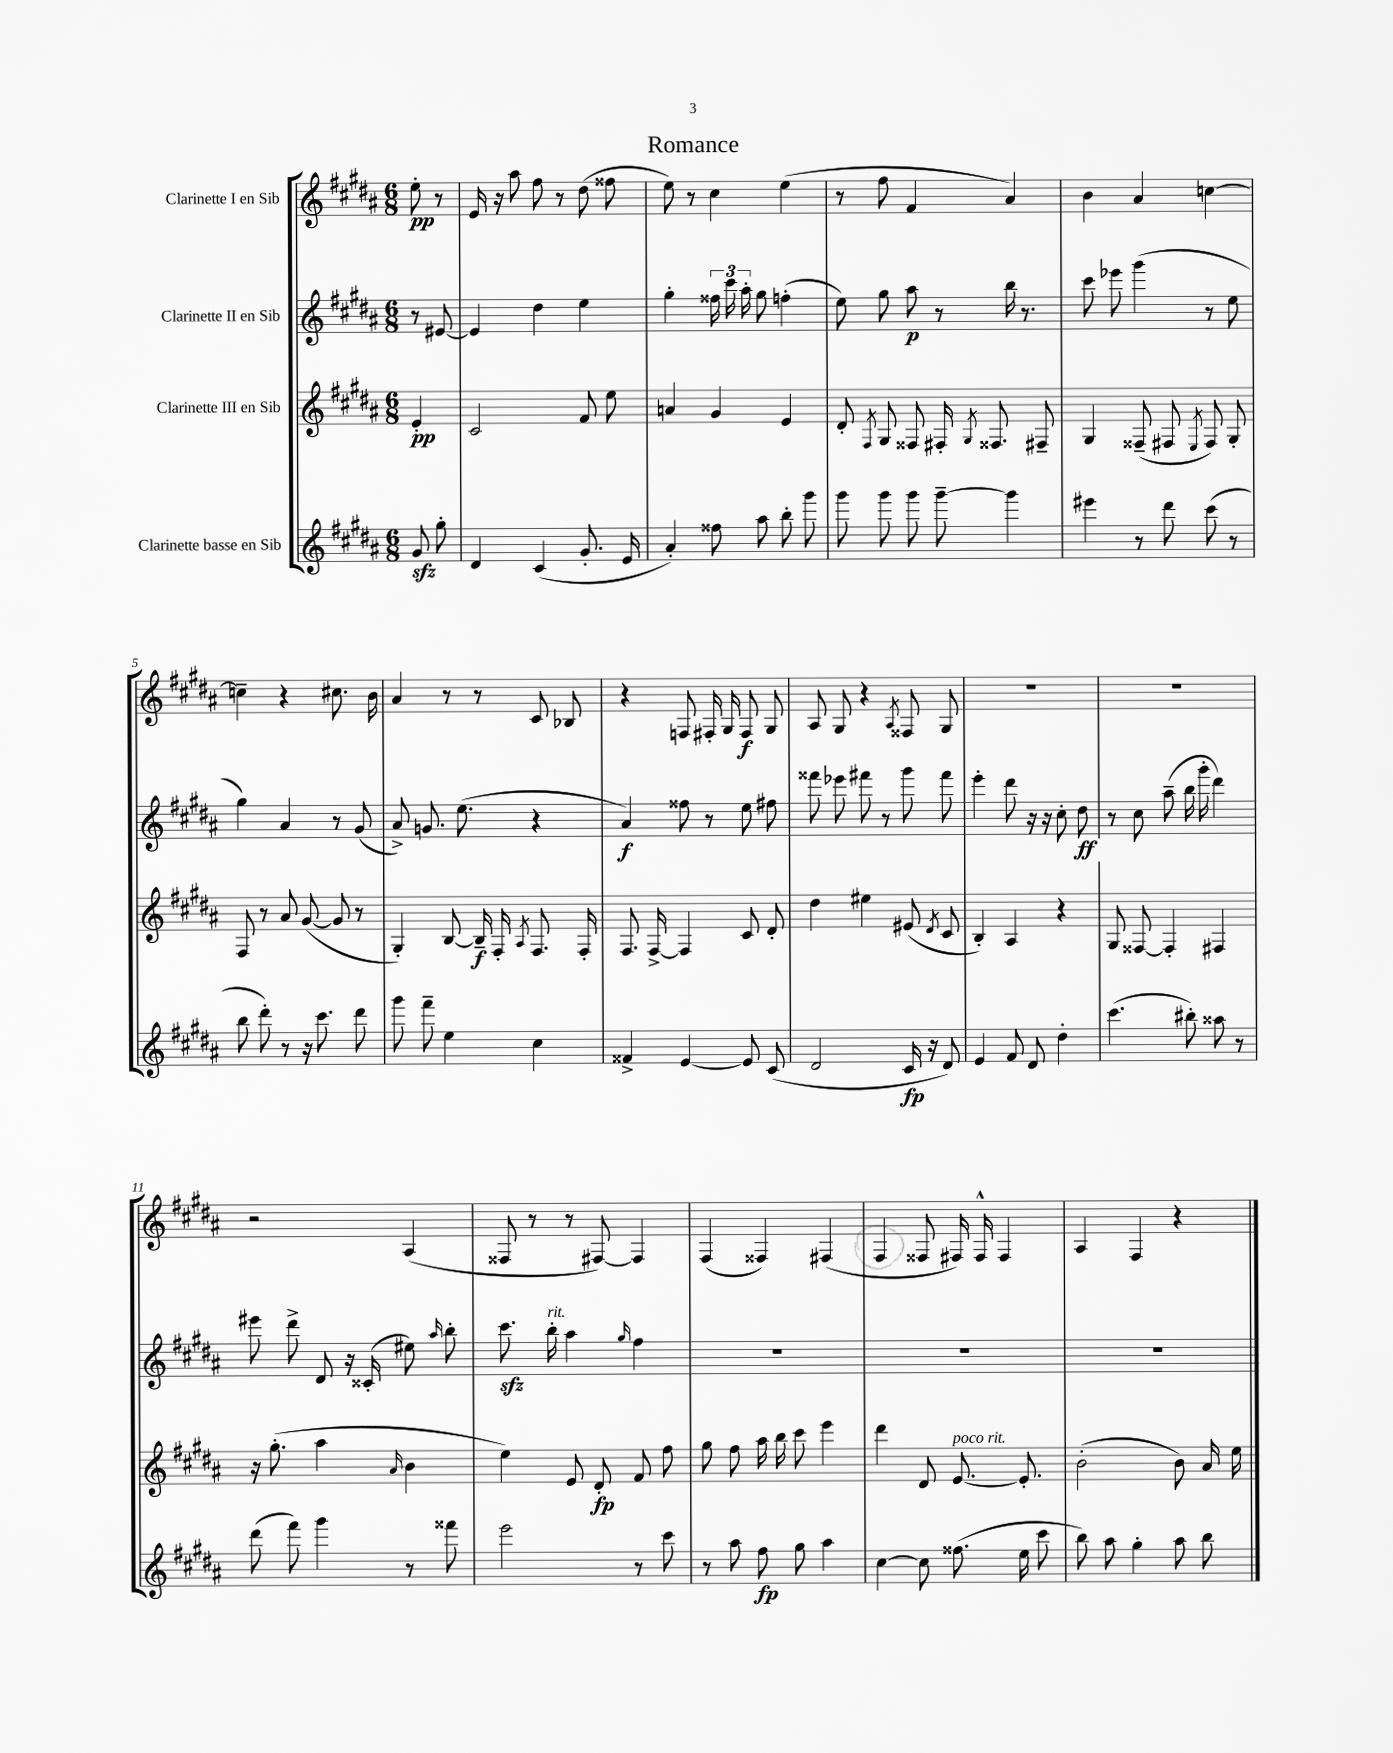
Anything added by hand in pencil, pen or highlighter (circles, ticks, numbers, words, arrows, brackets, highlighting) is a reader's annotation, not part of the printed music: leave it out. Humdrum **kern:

**kern	**kern	**kern	**kern
*staff4	*staff3	*staff2	*staff1
*clefG2	*clefG2	*clefG2	*clefG2
*k[f#c#g#d#a#]	*k[f#c#g#d#a#]	*k[f#c#g#d#a#]	*k[f#c#g#d#a#]
*M6/8	*M6/8	*M6/8	*M6/8
8g#/	4e'/	8r	8ee'\
8gg#'\	.	[8e#/	8r
=	=	=	=
4d#/	2c#/	4e#/]	16e/
.	.	.	16r
.	.	.	8aa#\
(4c#/	.	4dd#\	8ff#\
.	.	.	8r
8.g#'/	8f#/	4ee\	(8dd#\
.	8ee\	.	8ff##\
16e/	.	.	.
=	=	=	=
4a#'/)	4a/	4gg#'\	8ee\)
.	.	.	8r
8ff##\	4g#/	24ff##\	4cc#\
.	.	24ccc#\	.
.	.	24aa#'\	.
8aa#\	.	8gg#\	.
8bb'\	4e/	(4ff'\	(4ee\
8ggg#\	.	.	.
=	=	=	=
8ggg#\	8d#'/	8ee\)	8r
.	8qF#/	.	.
8ggg#\	8G#/	8gg#\	8ff#\
8ggg#\	8F##/	8aa#\	4f#/
[8ggg#~\	16F#'/	8r	.
.	8qG#/	.	.
.	8.F##/	.	.
4ggg#\]	.	16bb\	4a#/)
.	.	8.r	.
.	8F#~/	.	.
=	=	=	=
4eee#\	4G#/	8ccc#\	4b\
.	.	8eee-\	.
8r	(8F##~/	(4ggg#\	4a#/
8ddd#\	8F#/	.	.
.	8qE/	.	.
(8ccc#\	8F#/)	8r	[4cc\
8r	8G#'/	8ee\	.
=	=	=	=
8bb\	8F#/	4gg#\)	4cc~\]
8ddd#'\)	8r	.	.
8r	8a#/	4a#/	4r
16r	([8g#/	.	.
8.ccc#\	.	.	.
.	8g#/]	8r	8.cc#\
8ddd#\	8r	(8g#/	.
.	.	.	16b\
=	=	=	=
8ggg#\	4G#'/)	8a#^/)	4a#/
8fff#~\	.	8.g/	.
4ee\	[8B/	.	8r
.	.	(8.ee\	.
.	16B~/]	.	8r
.	16F#'/	.	.
.	8qA#/	.	.
4cc#\	8.F#/	4r	8c#/
.	.	.	8B-/
.	16F#'/	.	.
=	=	=	=
4f##^/	8.F#/	4a#/)	4r
.	[16F#^/	.	.
[4e/	4F#/]	8ff##\	8F/
.	.	8r	16F#'/
.	.	.	16G#/
8e/]	8c#/	8ee\	8F#/
(8c#/	8d#'/	8ff#\	8G#/
=	=	=	=
2d#/	4dd#\	8fff##\	8A#/
.	.	8eee-\	8G#/
.	4ee#\	8fff#\	4r
.	.	8r	.
.	.	.	8qA#/
16c#/	(8e#/	8ggg#\	8F##/
16r	.	.	.
.	8qd#/	.	.
8d#/)	8c#/	8fff#\	8G#/
=	=	=	=
4e/	4B'/)	4eee'\	2.r
8f#/	4A#/	8ddd#\	.
8d#/	.	16r	.
.	.	16r	.
4dd#'\	4r	8cc#'\	.
.	.	8dd#\	.
=	=	=	=
(4.ccc#\	8G#/	8r	2.r
.	[8F##/	8cc#\	.
.	4F##'/]	(8aa#~\	.
8bb#'\)	.	16bb\	.
.	.	16ggg#'\	.
8aa##\	4F#/	4ddd#\)	.
8r	.	.	.
=	=	=	=
(8ddd#\	16r	8eee#\	2r
.	(8.gg#'\	.	.
8fff#\)	.	8ddd#^\	.
4ggg#\	4aa#\	8d#/	.
.	.	16r	.
.	.	(16c##'/	.
.	16qqa#/	.	.
8r	4b\	8ee#\)	(4A#/
.	.	16qqaa#/	.
8fff##\	.	8bb'\	.
=	=	=	=
2eee\	4ee\)	8.ccc#\	8F##/
.	.	.	8r
.	.	16bb'\	.
.	8e/	4aa#\	8r
.	8d#'/	.	[8F#/)
.	.	16qqgg#/	.
8r	8f#/	4ff#\	4F#/]
8ccc#\	8ff#\	.	.
=	=	=	=
8r	8gg#\	2.r	(4F#/
8aa#\	8ff#\	.	.
8ff#\	16aa#\	.	4F##/)
.	16bb\	.	.
8gg#\	8ccc#\	.	.
4aa#\	4eee\	.	(4F#/
=	=	=	=
[4cc#\	4ddd#\	2.r	4F#/
8cc#\]	8d#/	.	8F##/
(8.ff##\	[8.e/	.	16F#/)
.	.	.	16F#^^/
.	.	.	4F#/
16ee\	8.e'/]	.	.
8ccc#\	.	.	.
=	=	=	=
8bb\)	(2b'\	2.r	4A#/
8aa#\	.	.	.
4gg#'\	.	.	4F#/
8aa#\	8b\)	.	4r
8bb\	16a#/	.	.
.	16ee\	.	.
==	==	==	==
*-	*-	*-	*-
